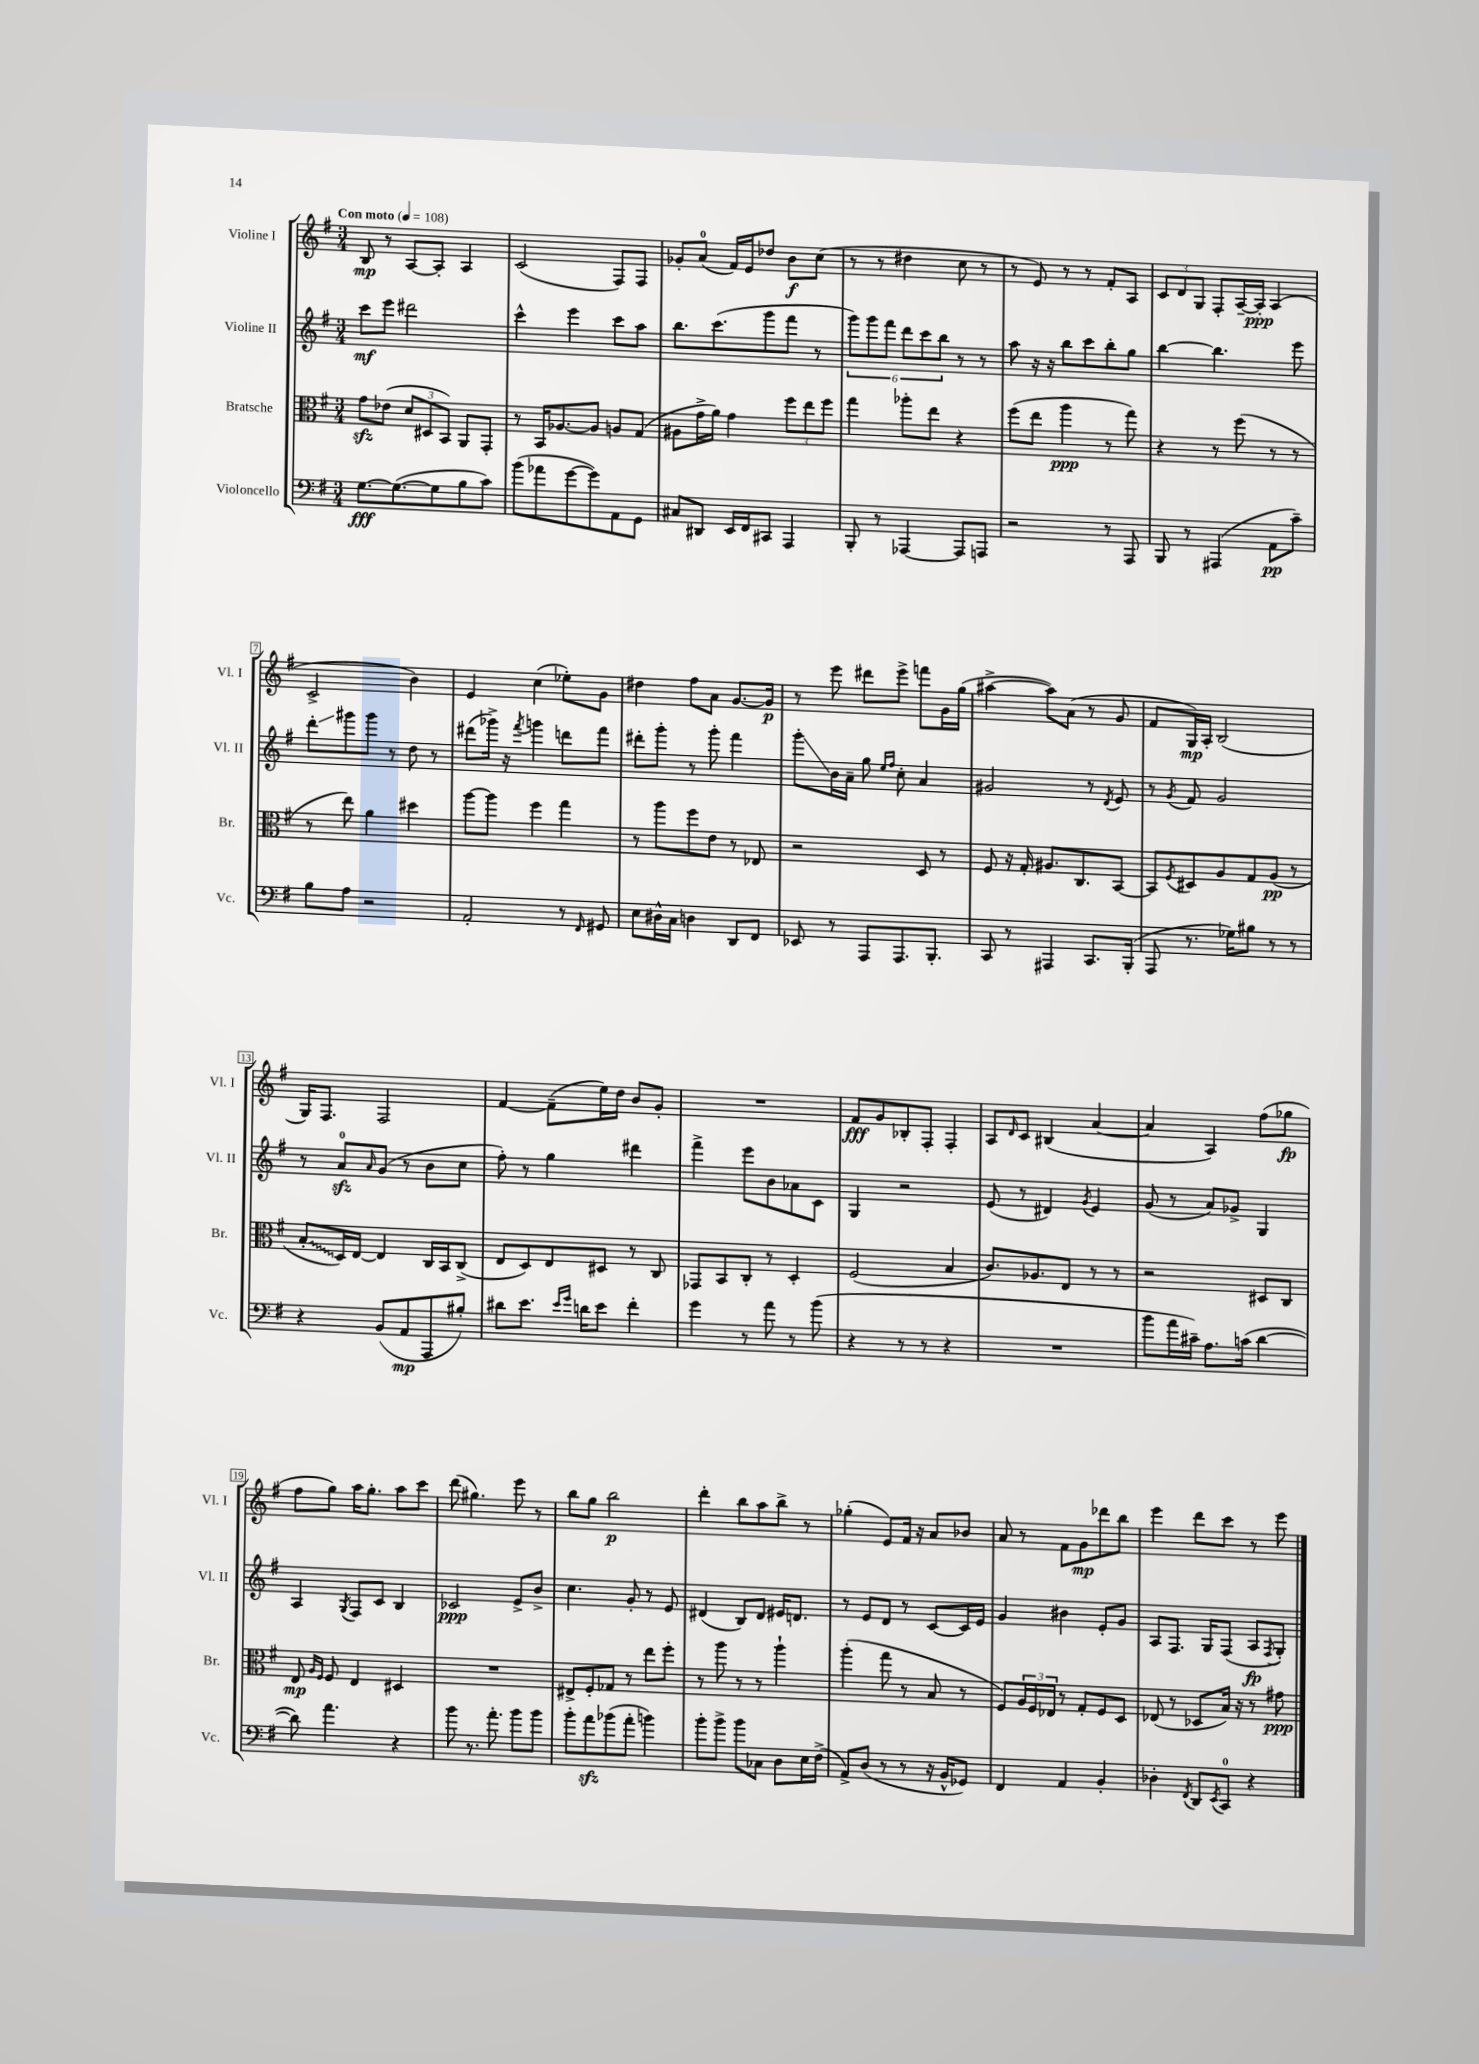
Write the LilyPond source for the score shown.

<<
\new StaffGroup <<
\new Staff = "s0" \with { instrumentName = "Violine I" shortInstrumentName = "Vl. I" } {
    \clef treble \key g \major \numericTimeSignature \time 3/4 \tempo "Con moto" 4 = 108
    b8\mp r8 a8~ a8-. a4 |
    c'2( fis8) fis8 |
    ges'8-. a'8-0( fis'16) e'16 des''8 b'8\f c''8( |
    r8 r8 dis''4 c''8 r8 |
    r8 e'8) r8 r8 fis'8-. a8 |
    \tuplet 3/2 { c'8 d'8 g8 } fis8-. a16~-- a16-.\ppp a4( |
    c'2-> b'4) |
    e'4 c''4( ees''8-.) g'8 |
    dis''4 fis''8 a'8 g'8.~ g'16\p |
    r8 e'''8 dis'''8 e'''8-> f'''8 g'16 g''16( |
    ais''4~-> ais''8) a'8( r8 g'8 |
    fis'8 g16\mp) a16-. b2( |
    g16) fis8. fis2 |
    fis'4~ fis'8--( e''16) d''16 b'8 g'8-. |
    R2. |
    fis'8\fff g'8 bes8-. fis8-. fis4-. |
    a8 \grace { d'16 } c'8 bis4( a'4~ |
    a'4 a4) fis''8( ges''8\fp |
    fis''8 g''8) a''16 g''8.-. a''8 c'''8 |
    d'''8( gis''4.) e'''8 r8 |
    b''8 g''8 b''2\p |
    d'''4-. b''8 a''8 b''8-> r8 |
    ges''4-.( e'8) fis'16 r16 a'8 bes'8 |
    a'8 r8 fis'8 g'8\mp des'''8 b''8 |
    e'''4 d'''8 c'''8 r8 e'''8 \bar "|." |
}
\new Staff = "s1" \with { instrumentName = "Violine II" shortInstrumentName = "Vl. II" } {
    \clef treble \key g \major \numericTimeSignature \time 3/4
    c'''8\mf e'''8 dis'''2 |
    c'''4-^ e'''4 c'''8 a''8 |
    b''8. c'''8.( g'''8 fis'''8 r8 |
    \tuplet 6/4 { g'''8) g'''8 fis'''8 d'''8 c'''8 b''8 } r8 r8 |
    a''8 r16 r16 b''8 c'''8 b''8-. g''8 |
    b''4~ b''4. e'''8 |
    d'''8-.\glissando gis'''8 gis'''8 r8 d''8 r8 |
    dis'''8( ges'''16->) r16 \acciaccatura { fis'''8 } g'''4 d'''8 fis'''8 |
    dis'''8-. g'''8-. r8 g'''8-. fis'''4 |
    g'''8-.\glissando b'16 a'16-- g''8 \grace { e''16 fis''16 } c''8-. a'4 |
    gis'2 r8 \acciaccatura { d'8 } e'8 |
    r8 \acciaccatura { g'8 } fis'8 g'2 |
    r8 a'8-0\sfz \grace { a'16 } g'8( r8 b'8 c''8 |
    fis''8-.) r8 g''4 dis'''4 |
    fis'''4-> e'''8 b'8 aes'8 c'8 |
    g4 r2 |
    e'8( r8 dis'4) \acciaccatura { g'8 } e'4 |
    g'8( r8 a'8) ges'8-> g4 |
    a4 \acciaccatura { g8 } fis8 c'8 b4 |
    ces'2\ppp e'8-> b'8-> |
    c''4. g'8-. r8 e'8 |
    dis'4( b8) dis'8 eis'16 d'8. |
    r8 e'8 d'8 r8 c'8~ c'16 e'16 |
    g'4 bis'4 e'8-. g'8 |
    a8 fis8. g16 fis8( a8\fp \acciaccatura { fis8 } g8-.) \bar "|." |
}
\new Staff = "s2" \with { instrumentName = "Bratsche" shortInstrumentName = "Br." } {
    \clef alto \key g \major \numericTimeSignature \time 3/4
    g'8\sfz ees'8( \tuplet 3/2 { d'8 dis8 b,8) } a,8 g,8-. |
    r8 b,16 aes8.~ aes8 a8 g8( |
    ais8 g'16-> a'16) g'4 \tuplet 3/2 { fis''8 e''8 fis''8 } |
    g''4 aes''8-. e''8 r4 |
    fis''8( e''8 a''4\ppp r8 g''8) |
    r4 r8 fis''8( r8 r8 |
    r8 e''8) a'4 dis''4 |
    a''8~ a''8 fis''4 g''4 |
    r8 a''8 fis''8 e'8 r8 ees8 |
    r2 d8 r8 |
    fis8 r16 g16-. ais8. c8. b,8~ |
    b,8 \acciaccatura { fis8 } dis8 a8 g8 a8\pp( r8 |
    \once \override Glissando.style = #'zigzag b8-.\glissando d16) e16~ e4 c16 b,16 c8->( |
    e8 d8) e8 dis8 r8 c8 |
    ges,8 b,8 c8-. r8 d4-. |
    fis2( b4 |
    c'8.) aes8. e8 r8 r8 |
    r2 dis8 c8 |
    e8\mp \grace { a16 fis16 } fis8 e4 dis4 |
    R2. |
    eis8-> fis8-. ges8 r8 e''8 fis''8-. |
    r8 a''8 r8 r8 a''4-! |
    a''4-.( g''8 r8 b8 r8 |
    fis8) \tuplet 3/2 { a16 fis16 ees16 } r8 g8-. fis8 d8 |
    ees8( r8 des8 b16) r16 r8 gis'8\ppp \bar "|." |
}
\new Staff = "s3" \with { instrumentName = "Violoncello" shortInstrumentName = "Vc." } {
    \clef bass \key g \major \numericTimeSignature \time 3/4
    g8.~\fff g8.~( g8 b8 c'8) |
    b'8( aes'8 g'8~ g'8) a,8 g,8 |
    cis8 dis,8 e,16 fis,16 cis,8 a,,4 |
    b,,8-. r8 aes,,4~ aes,,8 a,,8 |
    r2 r8 a,,8 |
    b,,8 r8 ais,,4( a,8\pp c'8--) |
    b8 a8 r2 |
    a,2-. r8 \grace { fis,16 } gis,8 |
    e8 dis16-^ c16 d4 d,8 fis,8 |
    ees,8 r8 a,,8 a,,8. b,,8.-. |
    c,8 r8 ais,,4 c,8. b,,16-.( |
    a,,8 r8. ges16) bis8 r8 r8 |
    r4 b,8( a,8\mp a,,8 bis8-.) |
    dis'8 e'8. \grace { e'16 g'16 } d'16 e'8 fis'4-. |
    g'4 r8 a'8 r8 b'8( |
    r4 r8 r8 r4 |
    R2. |
    b'8 a'16 cis'16--) a8. c'16( d'4~ |
    d'8) a'4. r4 |
    b'8 r8. a'8.-. b'8 b'8 |
    b'8-. a'8\sfz bes'8( a'8-. b'4) |
    b'8-. b'8-> b'8 ces8 d8 e16 fis16->( |
    a,8->) d8( r8 r8 r16 b,16-^ ges,8) |
    fis,4 a,4 b,4-. |
    des4-. \acciaccatura { fis,8 } d,8 \acciaccatura { e,8 } c,8-0 r4 \bar "|." |
}
>>
>>
\layout { \context { \Score \override BarNumber.stencil = #(make-stencil-boxer 0.1 0.3 ly:text-interface::print) } }
